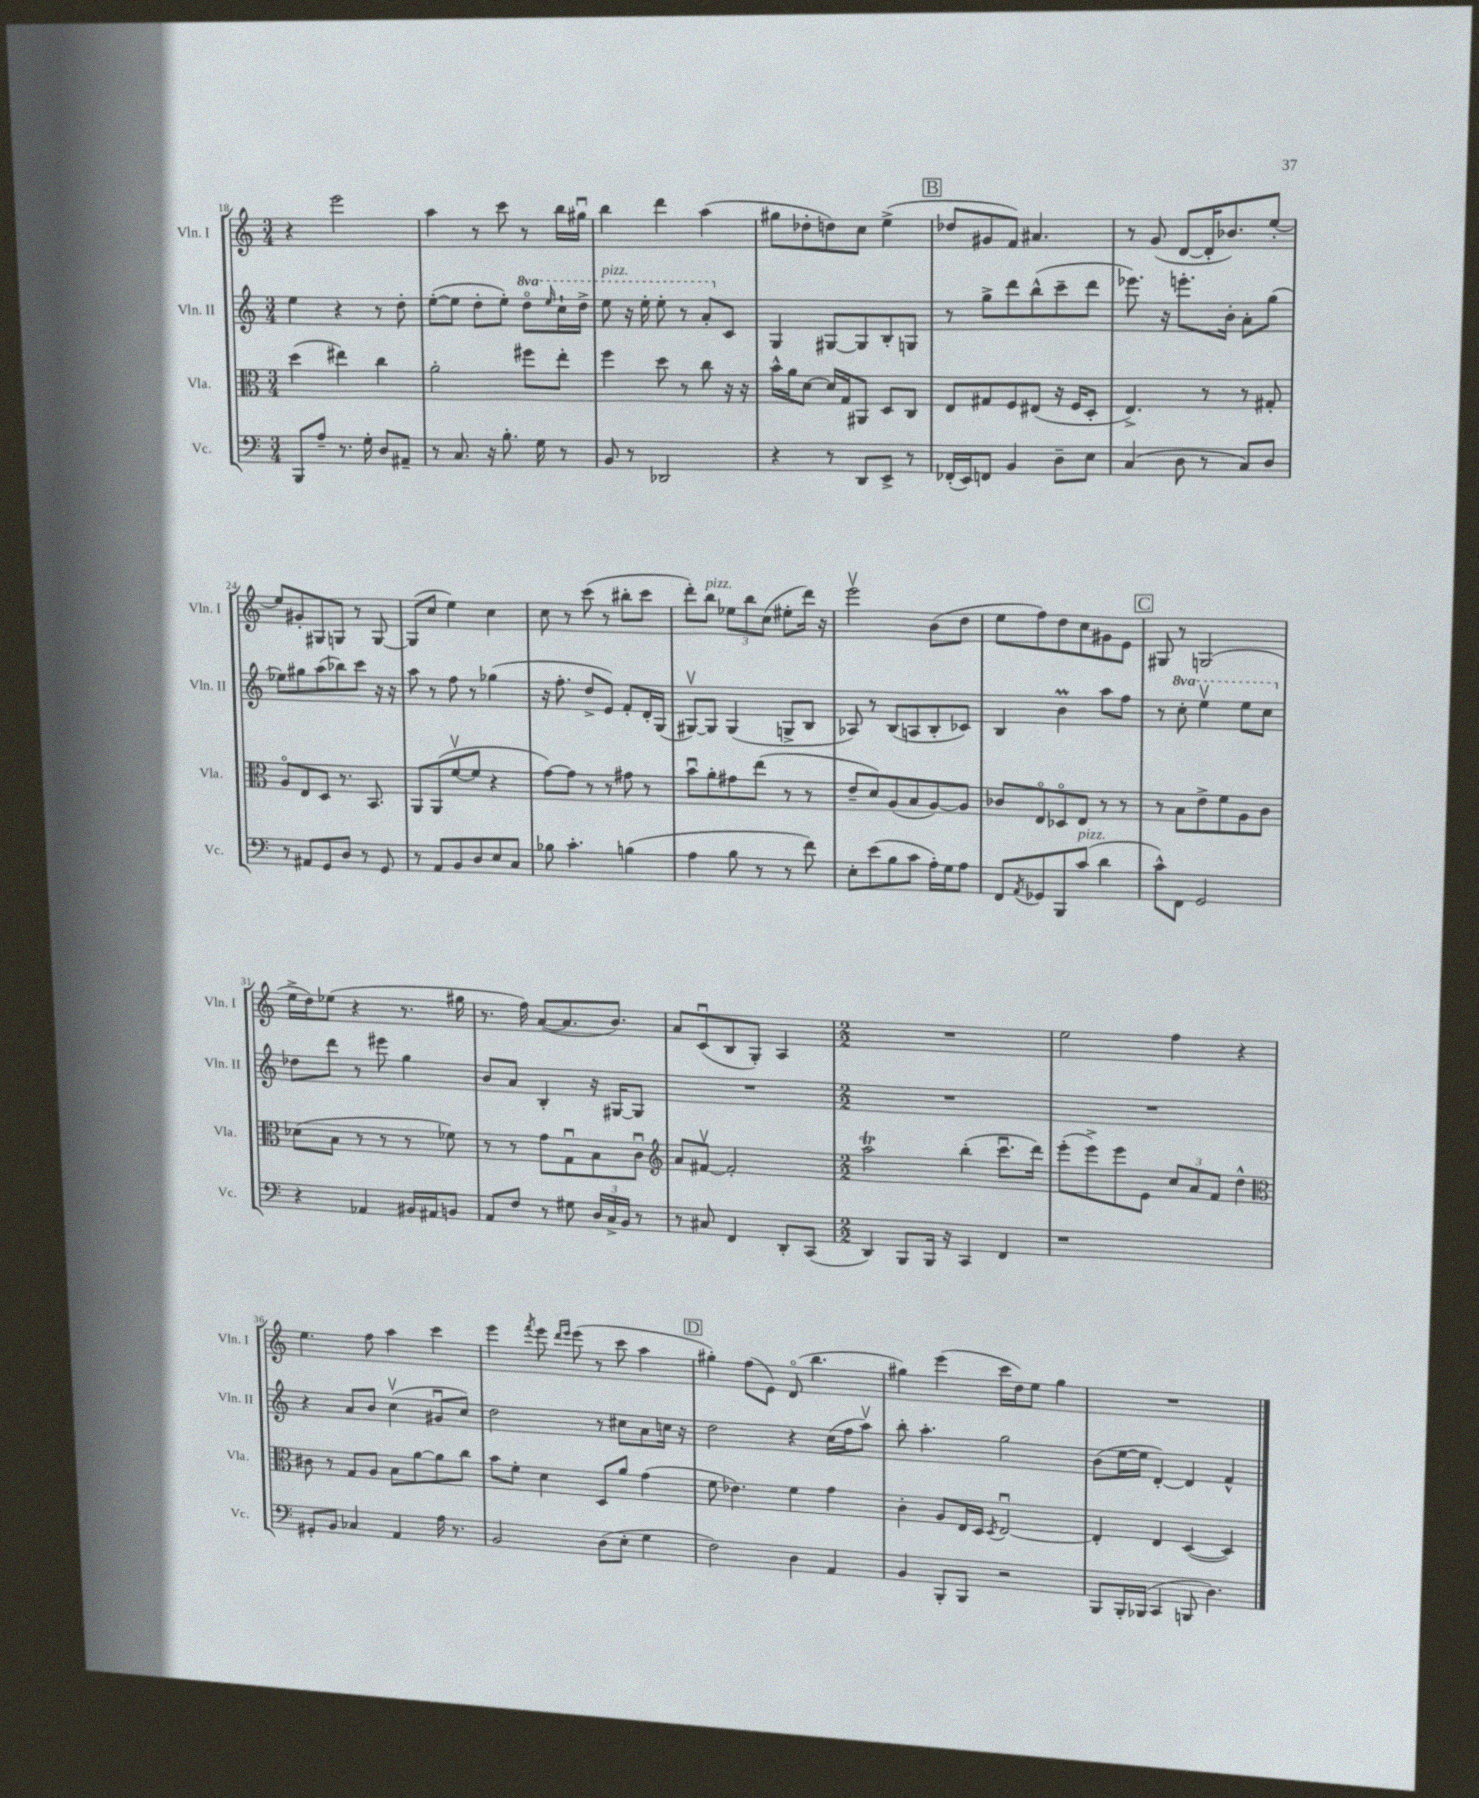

**kern	**kern	**kern	**kern
*part4	*part3	*part2	*part1
*staff4	*staff3	*staff2	*staff1
*I"Vc.	*I"Vla.	*I"Vln. II	*I"Vln. I
*I'Vc.	*I'Vla.	*I'Vln. II	*I'Vln. I
*clefF4	*clefC3	*clefG2	*clefG2
*k[]	*k[]	*k[]	*k[]
*M3/4	*M3/4	*M3/4	*M3/4
=18	=18	=18	=18
8BBB/L	(4dd\	4ee\	4r
8A~/J	.	.	.
8.r	4ee#X\)	4r	2eee\
16G'\	.	.	.
8D/L	4cc\	8r	.
8AA#X~/J	.	8dd'\	.
=19	=19	=19	=19
8r	2a'\	([8ee'\L	4aa\
8.C/	.	8ee\J]	.
.	.	8dd'\L	8r
16r	.	.	.
8.B'\	.	8ee'\J)	8ccc\
*	*	*8va	*
.	8ff#X\L	8ddd\L	8r
16G\	.	.	.
.	.	16qqeee/	.
8r	8ee'\J	16ccc`\L	16bb\LL
.	.	16ddd^\JJ	16gg#Xu\JJ
=20	=20	=20	=20
!	!	!LO:TX:a:i:t=pizz.	!
8BB/	4ff\	8eee\	4bb\
8r	.	16r	.
.	.	16eee'\	.
2DD-X/	8dd\	8eee'\	4ddd\
.	8r	8r	.
.	8cc\	8aa'/L	(4aa\
*	*	*X8va	*
.	16r	8c/J	.
.	16r	.	.
=21	=21	=21	=21
4r	16b^^\LL	4G/	8gg#X\L
.	16a\J	.	.
.	[8d\J	.	8dd-X'\
8r	16d/LL]	[8G#X/L	8ddn\)
.	16G/J	.	.
8DD/L	8AA#X/J	8G#/]	8cc\J
8EE^/J	8D/L	8B'/	(4ee^\
8r	8C/J	8Gn/J	.
!!LO:REH:place=s1:t=B
=22	=22	=22	=22
(16FF-X'/LL	8E/L	8r	8dd-X/L
16EE/J)	.	.	.
8FFn/J	8G#X/	8gg^\L	8g#X/
4BB/	8F/	8ddd\	8f/J)
.	(8E#X/J	(8bb^^\	4.a#X/
8D~\L	16r	8ccc~\	.
.	16F/KL	.	.
8E\J	8D'/J	8ddd\J	.
=23	=23	=23	=23
(4C/	4.E^/)	8.eee-X\)	8r
.	.	.	(8g/
.	.	16r	.
8D\	.	8.eeen'\L	[8d/L
8r	8r	.	16d'/K]
.	.	16b'\Jk	8.b-X/)
8C/L)	8r	8a'\L	.
8D/J	8G#X'/	(8gg\J	[8ee'/J
!!LO:LB:g=z
=24	=24	=24	=24
8r	8A/L	8ee-X\L)	8ee/L]
8AA#X/L	8E/	8gg#X\	8g#X'/
8GG/	8D/J	(8aa\	8G#X/
8D/J	8.r	8bb-X\)	8Gn/J
8r	.	8ccc\J	8r
.	8.BB/	.	.
8GG/	.	16r	[8G/
.	.	16r	.
=25	=25	=25	=25
8r	8AA/L	8aa\	(8G/L]
8AA/L	(8AA/	8r	8cc/J
8BB/	[8fv/	8ff\	4ee\)
8D/	8f/J]	8r	.
8E/	4r	(4gg-X\	4cc\
8C/J	.	.	.
=26	=26	=26	=26
8B-X\	[8g\L)	16r	8cc\
.	.	8.ff'\	.
4.c'\	8g\J]	.	8r
.	8r	8dd^/L	(8ccc\
.	8r	8e/J)	8r
(4Bn\	8g#X\	8f'/L	8bb#X'\L
.	8r	16d'/L	8ccc\J
.	.	(16G/JJ	.
=27	=27	=27	=27
4A\	8bu\L	[8G#Xv/L)	8ddd'\L)
!	!	!	!LO:TX:a:i:t=pizz.
.	8a'\	8G#/J]	8bb\J
8B\	8g#X\	(4G#/	12ee-X\L
.	.	.	12bb\
8r	(8ee\J	.	.
.	.	.	(12cc\J
8r	8r	8Gn^/L	8ee#X'\L
8f\)	8r	8B/J	16ddd\Jk)
.	.	.	16r
=28	=28	=28	=28
8E'\L	8e~/L	8A-X/)	2eeev\
(8e\	8d/)	8r	.
8B\	(8A/	(8B/L	.
8c\J	8B/	8An/	.
16A'\LL)	[8A/)	8B'/	(8b\L
16G\J	.	.	.
8A\J	8A/J]	8c-X/J)	8dd\J
=29	=29	=29	=29
8FF/L	8c-X/L	4B/	8ee\L
8qAA/	.	.	.
8GG-X/	8E/	.	8ff\)
8BBB/	8D-X/	4bm\	8dd\
!LO:TX:a:i:t=pizz.	!	!	!
(8c/J	8E/J	.	8cc\
4d\	8r	8aa\L	8g#X\
.	8r	8ff\J	8e\J
!!LO:REH:place=s1:t=C
=30	=30	=30	=30
8c^^\L)	8r	8r	8G#X/
*	*	*8va	*
8FF\J	8B\L	8ccc'\	8r
2GG/	8e^\	4eeev\	(2Gn/
.	8f\	.	.
.	8A\	8eee\L	.
.	8c\J	8ccc\J	.
!!LO:LB:g=z
=31	=31	=31	=31
*	*	*X8va	*
4r	(8d-X\L	8dd-X\L	16ee^\LL
.	.	.	16dd\J)
.	8B\J	8ddd\J	(8ee-X\J
4AA-X/	8r	8r	4r
.	8r	8eee#X\	.
16BB#X/LL	8r	4gg\	8.r
16AA#X/J	.	.	.
8BBn/J	8f-X\)	.	.
.	.	.	16gg#X\
=32	=32	=32	=32
8AA/L	8r	8b/L	8.r
8F/J	8r	8a/J	.
.	.	.	16ff\)
8r	8g\L	4B'/	([8a/L
8G#X\	8Gu\	.	8.a/]
24D/LL	8B\	16r	.
24C^/	.	.	.
.	.	[16G#X/KL	8.b/J)
24BB/JJ	.	.	.
8r	8cu\J	8G#/J]	.
=33	=33	=33	=33
*	*clefG2	*	*
8r	8a/L	2.r	8a/L
8C#X/	[8f#Xv/J	.	(8cu/
4FF/	2f#'/]	.	8B/
.	.	.	8G'/J)
8DD'/L	.	.	4A/
(8CC/J	.	.	.
=34	=34	=34	=34
*M2/2	*M2/2	*M2/2	*M2/2
4DD/)	2aaT\	1r	1r
8BBB/L	.	.	.
16BBB/Jk	.	.	.
16r	.	.	.
4CC/	(4bb'\	.	.
4FF/	8.cccu\L	.	.
.	16ddd\Jk)	.	.
=35	=35	=35	=35
1r	(8eee'\L	1r	2ee\
.	8eee^\)	.	.
.	8eee\	.	.
.	8e\J	.	.
.	12cc/L	.	4ff\
.	12a/	.	.
.	12f/J	.	.
.	4dd^^\	.	4r
!!LO:LB:g=z
=36	=36	=36	=36
*	*clefC3	*	*
8GG#X'/L	8c#X\	4r	4.ee\
8BB/J	8r	.	.
4C-X/	8G/L	8a/L	.
.	8A/J	8b/J	8ff\
4AA/	8B\L	(4ccv\	4aa\
.	[8a\	.	.
16A\	8a\]	8g#Xu/L	4ccc\
8.r	.	.	.
.	8cc\J	8cc/J)	.
=37	=37	=37	=37
2BB/	8b\L	2dd\	4eee\
.	8f'\J	.	.
.	.	.	8qfff/
.	4d\	.	8eee\
.	.	.	16qqddd/LL
.	.	.	16qqeee/JJ
.	.	.	(8eee\
(8D\L	8D/L	8r	8r
8E'\J	8a/J	8cc#X\L	8ccc\
4G\	(4g\	8a\	4aa\
.	.	16ccn\Jk	.
.	.	16r	.
!!LO:REH:place=s1:t=D
=38	=38	=38	=38
2F\)	8f\	2dd\	4gg#X'\)
.	4.e-X\)	.	.
.	.	.	(8ff\L
.	.	.	8e\J)
4D\	4f\	4r	(8d/
.	.	.	4.bb\
4AA/	4g\	(16cc\LL	.
.	.	16ff\J	.
.	.	8aav\J)	.
=39	=39	=39	=39
4BB/	4c'\	8bb'\	4gg#X\)
.	.	4.aa'\	.
8BBB'/L	8A/L	.	(4eee\
8BBB/J	16E/L	.	.
.	16D/JJ	.	.
.	8qD/	.	.
2r	[2Eu/	2gg\	16ccc\LL
.	.	.	16dd\J)
.	.	.	8ee\J
.	.	.	4gg#\
=40	=40	=40	=40
8BBB/L	4E'/]	(8b\L	1r
16BBB'/L	.	[16ee\L	.
(16BBB-X/JJ	.	16ee\JJ]	.
4CC/	4E/	[4d'/)	.
8BBBn/	([4D/	4d/]	.
4.D\)	.	.	.
.	4D/])	4f^^/	.
==	==	==	==
*-	*-	*-	*-
